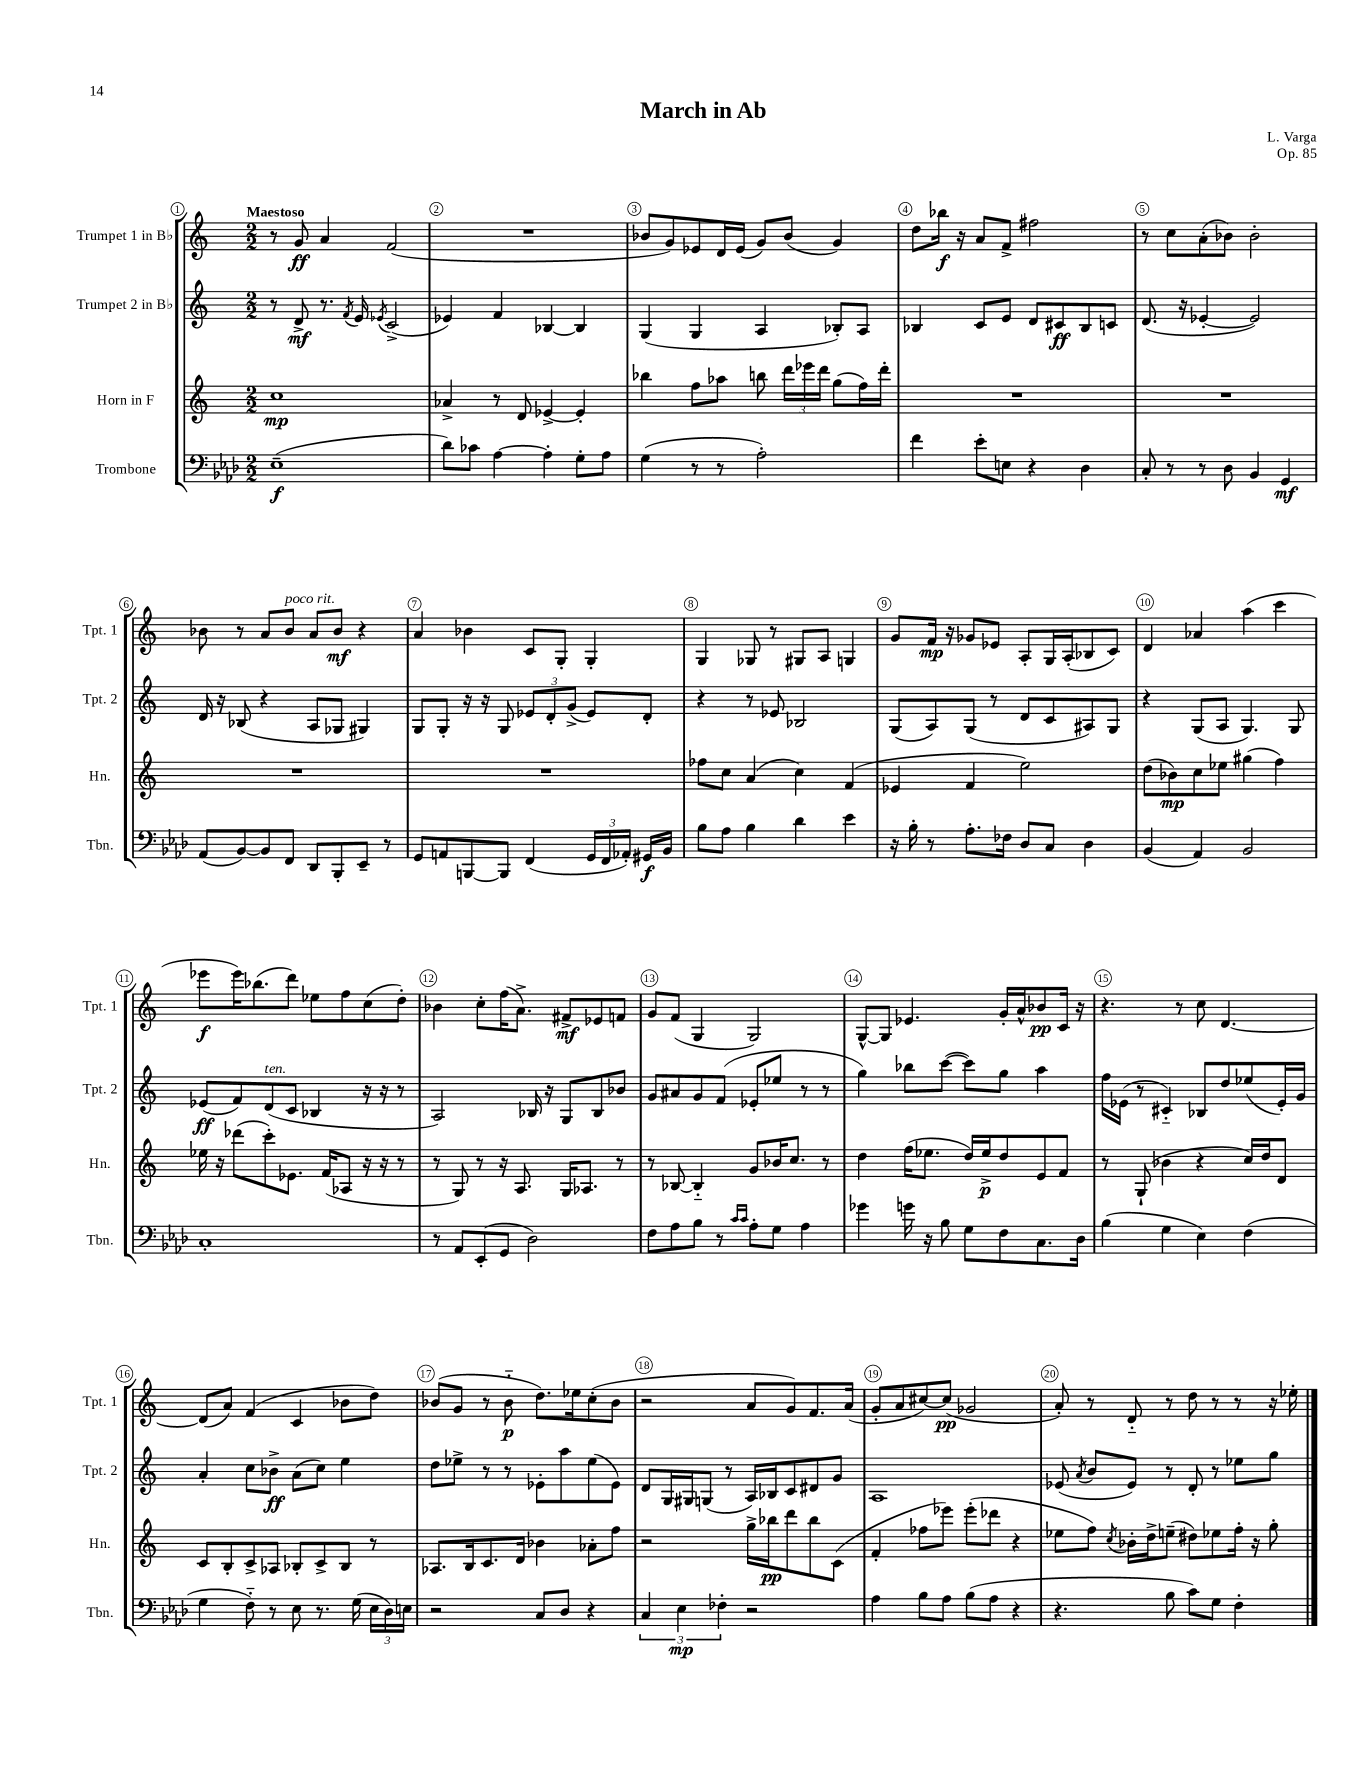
\header { title = "March in Ab" composer = "L. Varga" opus = "Op. 85" }
<<
\new StaffGroup <<
\new Staff = "s0" \with { instrumentName = "Trumpet 1 in Bb" shortInstrumentName = "Tpt. 1" } {
    \clef treble \key c \major \numericTimeSignature \time 2/2 \tempo "Maestoso"
    \autoBeamOff r8 g'8\ff a'4 f'2( |
    R1 |
    bes'8[ g'8) ees'8 d'16 ees'16]( g'8[) bes'8]( g'4) |
    d''8[ bes''16]\f r16 a'8[ f'8]-> fis''2 |
    r8 c''8[ a'8-.( bes'8]) bes'2-. |
    bes'8 r8 a'8[ bes'8]^\markup { \italic "poco rit." } a'8[ bes'8]\mf r4 |
    a'4 bes'4 c'8[ g8]-. g4-. |
    g4 ges8 r8 gis8[ a8] g4 |
    g'8[ f'16]\mp r16 ges'8[ ees'8] a8[-. g16 a16-.( bes8 c'8]) |
    d'4 aes'4 a''4( c'''4 |
    ees'''8[\f ees'''16) bes''8.( d'''8]) ees''8[ f''8 c''8( d''8]-.) |
    bes'4 c''8[-. f''16( a'8.]->) fis'8[->\mf ees'8 f'8] |
    g'8[ f'8]( g4 g2) |
    g8[~-^ g8] ees'4. g'16[-. a'16-^ bes'8\pp c'16] r16 |
    r4. r8 c''8 d'4.~ |
    d'8[( a'8]) f'4( c'4 bes'8[ d''8]) |
    bes'8[( g'8] r8 bes'8-_\p d''8.[) ees''16 c''8-.( bes'8] |
    r2 a'8[ g'8) f'8. a'16]( |
    g'8[-. a'8 cis''8~) cis''8]\pp( ges'2 |
    a'8-.) r8 d'8-_ r8 d''8 r8 r8 r16 ees''16-. \bar "|." |
}
\new Staff = "s1" \with { instrumentName = "Trumpet 2 in Bb" shortInstrumentName = "Tpt. 2" } {
    \clef treble \key c \major \numericTimeSignature \time 2/2
    \autoBeamOff r8 d'8->\mf r8. \acciaccatura { f'8 } e'16 \acciaccatura { ees'8 } c'2->( |
    ees'4) f'4 bes4~ bes4 |
    g4( g4 a4 bes8[-.) a8] |
    bes4 c'8[ e'8] d'8[ cis'8\ff bes8 c'8] |
    d'8.( r16 ees'4~-. ees'2) |
    d'16 r16 bes8( r4 a8[ ges8] gis4) |
    g8[ g8]-. r16 r16 g8 \tuplet 3/2 { ees'8[ d'8-. g'8]->( } ees'8[) d'8]-. |
    r4 r8 ees'8 bes2 |
    g8[( a8) g8]( r8 d'8[ c'8 ais8) g8] |
    r4 g8[( a8] g4.) g8 |
    ees'8[\ff( f'8) d'8^\markup { \italic "ten." }( c'8] bes4 r16 r16 r8 |
    a2) bes16 r16 g8[ bes8 bes'8] |
    g'8[ ais'8 g'8 f'8]( ees'8[-. ees''8] r8 r8 |
    g''4) bes''8[ c'''8]~( c'''8[) g''8] a''4 |
    f''16[ ees'16]( r8 cis'4-_) bes8[ d''8 ees''8( ees'16-.) g'16] |
    a'4-. c''8[ bes'8]->\ff a'8[( c''8]) e''4 |
    d''8[ ees''8]-> r8 r8 ees'8[-. a''8 ees''8( ees'8]) |
    d'8[ g16 gis16 g8]( r8 a16[) bes16 c'8 dis'8 g'8] |
    a1 |
    ees'8( \acciaccatura { a'8 } b'8[ ees'8]) r8 d'8-. r8 ees''8[ g''8] \bar "|." |
}
\new Staff = "s2" \with { instrumentName = "Horn in F" shortInstrumentName = "Hn." } {
    \clef treble \key c \major \numericTimeSignature \time 2/2
    \autoBeamOff c''1\mp |
    aes'4-> r8 d'8 ees'4~-> ees'4-. |
    bes''4 f''8[ aes''8] b''8 \tuplet 3/2 { d'''16[ ees'''16 d'''16] } g''8[( f''16) d'''16]-. |
    R1 |
    R1 |
    R1 |
    R1 |
    fes''8[ c''8] a'4( c''4) f'4( |
    ees'4 f'4 e''2) |
    d''8[( bes'8\mp) c''8 ees''8] gis''4( f''4) |
    ees''16 r16 des'''8[( c'''8-.) ees'8.] f'16[( aes8] r16 r16 r8 |
    r8 g8) r8 r16 a8. g16[ aes8.] r8 |
    r8 bes8~ bes4-_ g'8[ bes'16 c''8.] r8 |
    d''4 f''16[( ees''8.] d''16[) ees''16->\p d''8 e'8 f'8] |
    r8 g8-!( bes'4 r4 c''16[) d''16 d'8] |
    c'8[ b8-. c'8-> aes8] bes8[-. c'8-> bes8] r8 |
    aes8.[ b16 c'8. d'16] bes'4 aes'8[-. f''8] |
    r2 g''16[-> bes''16\pp d'''8 bes''8 c'8]( |
    f'4-. fes''8[ ees'''8]) ees'''8[-.( des'''8] r4 |
    ees''8[ f''8]) \acciaccatura { c''8 } bes'16[-. d''16-> e''8]--( dis''8[) ees''8 f''16]-. r16 g''8-. \bar "|." |
}
\new Staff = "s3" \with { instrumentName = "Trombone" shortInstrumentName = "Tbn." } {
    \clef bass \key aes \major \numericTimeSignature \time 2/2
    \autoBeamOff ees1--\f( |
    des'8[) ces'8] aes4~ aes4-. g8[-. aes8] |
    g4( r8 r8 aes2-.) |
    f'4 ees'8[-. e8] r4 des4 |
    c8-. r8 r8 des8 bes,4 g,4\mf |
    aes,8[( bes,8~) bes,8 f,8] des,8[ bes,,8-. ees,8]-- r8 |
    g,8[ a,8 b,,8~ b,,8] f,4( \tuplet 3/2 { g,16[ f,16 aes,16]-.) } gis,16[\f bes,16] |
    bes8[ aes8] bes4 des'4 ees'4 |
    r16 bes16-. r8 aes8.[-. fes16] des8[ c8] des4 |
    bes,4( aes,4) bes,2 |
    c1-. |
    r8 aes,8[ ees,8-.( g,8] des2) |
    f8[ aes8 bes8] r8 \grace { c'16[ c'16] } aes8[-. g8] aes4 |
    ges'4 g'16 r16 bes8 g8[ f8 c8. des16] |
    bes4( g4 ees4) f4( |
    g4 f8-_) r8 ees8 r8. g16( \tuplet 3/2 { ees16[ des16) e16] } |
    r2 c8[ des8] r4 |
    \tuplet 3/2 { c4 ees4\mp fes4-. } r2 |
    aes4 bes8[ aes8] bes8[( aes8] r4 |
    r4. bes8 c'8[) g8] f4-. \bar "|." |
}
>>
>>
\layout { \context { \Score \override BarNumber.break-visibility = ##(#f #t #t) barNumberVisibility = #all-bar-numbers-visible \override BarNumber.stencil = #(make-stencil-circler 0.1 0.3 ly:text-interface::print) } }
